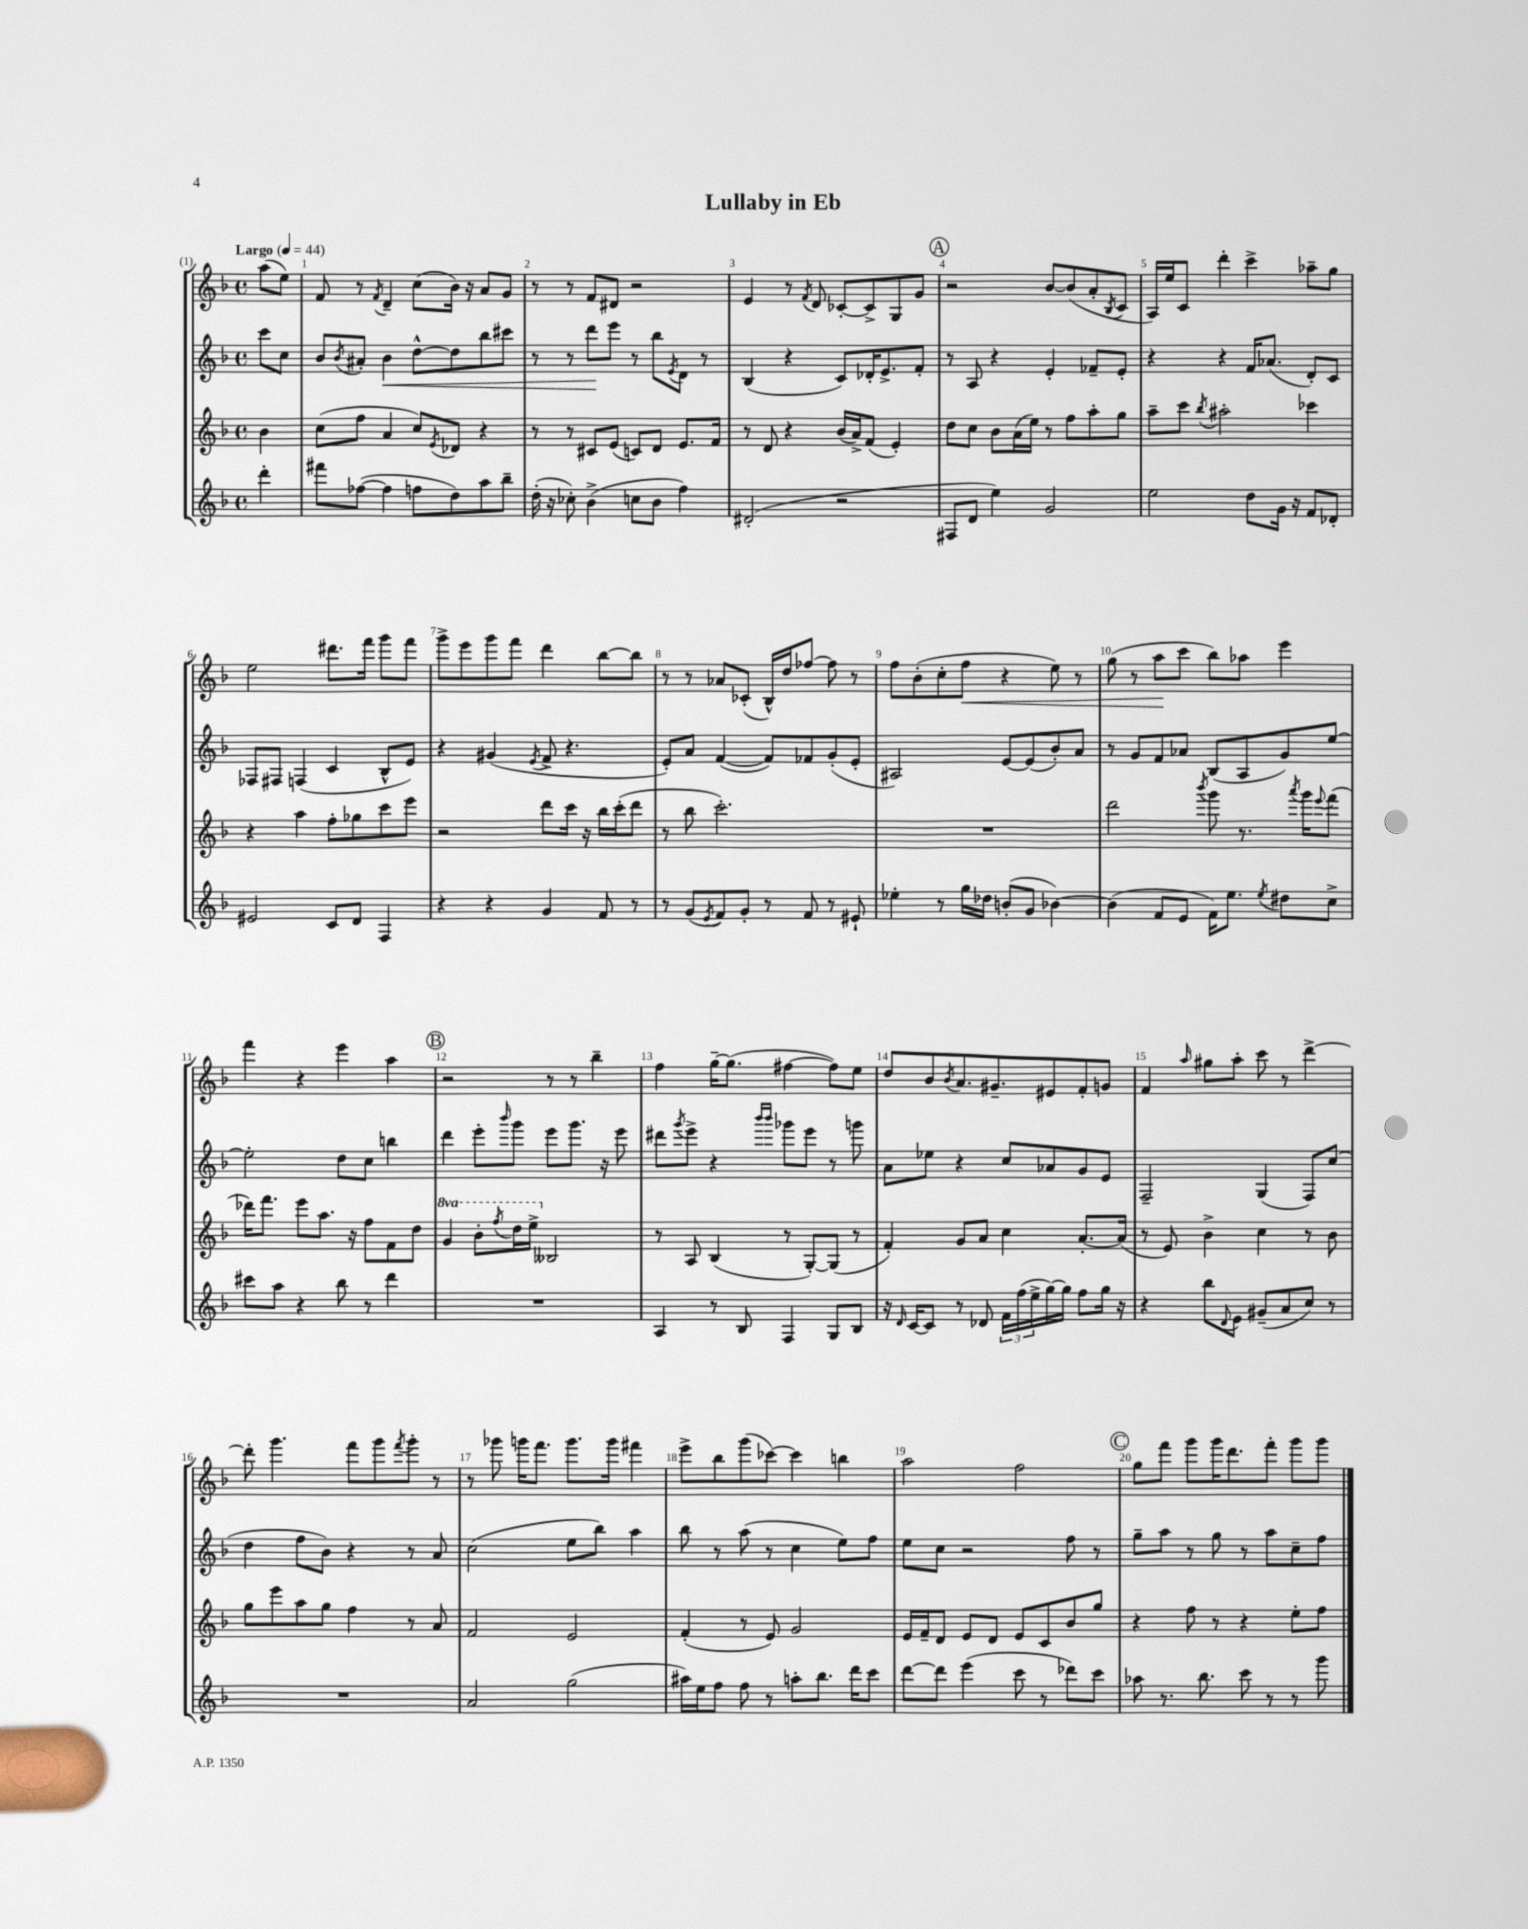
\header { title = "Lullaby in Eb" }
<<
\new StaffGroup <<
\new Staff = "s0" {
    \clef treble \key f \major \defaultTimeSignature \time 4/4 \partial 4 \tempo "Largo" 4 = 44
    a''8( e''8) |
    f'8 r8 \acciaccatura { f'8 } d'4-- c''8( bes'16) r16 a'8 g'8 |
    r8 r8 f'8 dis'8 r2 |
    e'4 r8 \acciaccatura { f'8 } d'8 ces'8~-. ces'8-> g8 g'8 |
    \mark \markup { \circle "A" } r2 bes'8~ bes'8( a'8-. \acciaccatura { bes8 } c'8 |
    a16) e''16 c'8 d'''4-. c'''4-> aes''8-- g''8 |
    e''2 dis'''8. f'''16 g'''8 f'''8 |
    g'''8-> e'''8 g'''8 f'''8 d'''4 bes''8~ bes''8 |
    r8 r8 aes'8 ces'8-.( bes16-^) d''16 fes''8~ fes''8 r8 |
    f''8 bes'8-.( c''8-. f''8\< r4 e''8) r8 |
    g''8( r8 a''8\! c'''8 bes''8) aes''8 e'''4 |
    f'''4 r4 e'''4 a''4 |
    \mark \markup { \circle "B" } r2 r8 r8 bes''4-- |
    f''4 g''16~-- g''8.( fis''4~ fis''8) e''8 |
    d''8 bes'8 \acciaccatura { bes'8 } a'8. gis'8.-- eis'8 f'8-. g'8 |
    f'4 \grace { a''16 } gis''8 a''8-. c'''8 r8 d'''4~-> |
    d'''8-. g'''4. f'''8 g'''8 \acciaccatura { f'''8 } g'''8-. r8 |
    r8 ges'''8 g'''16 f'''8. g'''8. g'''16 fis'''4 |
    e'''8-> bes''8 g'''8( ces'''8~) ces'''4 b''4 |
    a''2 f''2 |
    \mark \markup { \circle "C" } g''8 f'''8 g'''8 g'''16 d'''8. f'''8-. g'''8 g'''8 \bar "|." |
}
\new Staff = "s1" {
    \clef treble \key f \major \defaultTimeSignature \time 4/4 \partial 4
    c'''8 c''8 |
    bes'8 \acciaccatura { bes'8 } ais'8-. bes'4\< d''8~-^ d''8 bes''8 cis'''8 |
    r8 r8 d'''8\! e'''8 r8 bes''8 \acciaccatura { e'8 } d'8 r8 |
    bes4( r4 c'8) des'16-. e'8.-> f'8-. |
    \mark \markup { \circle "A" } r8 a8 r4 e'4-. fes'8-- e'8-. |
    r4 r4 f'16 aes'8.( d'8-.) c'8 |
    fes8 fis8 f4( c'4 bes8-^ e'8) |
    r4 gis'4( \acciaccatura { e'8 } f'8-> r4. |
    e'8-.) a'8 f'4~( f'8) fes'8 g'8-.( e'8-. |
    ais2) e'8~ e'8( bes'8-.) a'8 |
    r8 g'8 f'8 aes'8 bes8( a8 g'8) e''8~ |
    e''2-. d''8 c''8 b''4 |
    \mark \markup { \circle "B" } d'''4 e'''8-. \grace { bes'''16 } g'''8 e'''8 g'''8. r16 e'''8 |
    dis'''8 \acciaccatura { g'''8 } e'''8-> r4 \grace { bes'''16 bes'''16 } ges'''8 e'''8 r8 g'''8 |
    a'8 ees''8 r4 c''8 aes'8 g'8 e'8 |
    f2-- g4( f8) c''8( |
    d''4 f''8 bes'8) r4 r8 a'8 |
    c''2( e''8 bes''8) a''4 |
    bes''8 r8 a''8( r8 c''4 e''8) f''8 |
    e''8 c''8 r2 f''8 r8 |
    \mark \markup { \circle "C" } g''8-- a''8 r8 g''8 r8 a''8 c''8-- f''8 \bar "|." |
}
\new Staff = "s2" {
    \clef treble \key f \major \defaultTimeSignature \time 4/4 \set Staff.ottavationMarkups = #ottavation-simple-ordinals \partial 4
    bes'4 |
    c''8( f''8 a'4 c''8) \acciaccatura { e'8 } des'8 r4 |
    r8 r8 cis'8 e'8( c'8) d'8 e'8. f'16 |
    r8 d'8 r4 bes'16( a'16->) f'8( e'4-.) |
    \mark \markup { \circle "A" } d''8 c''8 bes'8 a'16( e''16) r8 f''8 a''8-. g''8 |
    a''8-- c'''8 \acciaccatura { bes''8 } ais''2-. ces'''4 |
    r4 a''4 f''8-. ges''8 c'''8 e'''8 |
    r2 d'''8 c'''16 r16 bes''16 c'''16-.( d'''8 |
    r8 bes''8 c'''2.-.) |
    R1 |
    d'''2 \acciaccatura { bes'''8 } g'''8 r8. \acciaccatura { a'''8 } g'''16 \appoggiatura { e'''8 } f'''8( |
    des'''16) f'''8. e'''8 a''8. r16 f''8 f'8 d''8 |
    \mark \markup { \circle "B" } \ottava #1 g''4 bes''8-. \acciaccatura { f'''8 } d'''16 e'''16-> \ottava #0 beses2 |
    r8 a8 bes4( r8 g8~-.) g8( r8 |
    f'4-.) g'8 a'8 c''4 a'8.~-. a'16( |
    r8 e'8) bes'4-> c''4 r8 bes'8 |
    g''8 e'''8 a''8 g''8 f''4 r8 a'8 |
    f'2 e'2 |
    f'4-.( r8 e'8) g'2 |
    e'16 f'16-- d'8 e'8 d'8 e'8 c'8 bes'8 g''8 |
    \mark \markup { \circle "C" } r4 f''8 r8 r4 e''8-. f''8 \bar "|." |
}
\new Staff = "s3" {
    \clef treble \key f \major \defaultTimeSignature \time 4/4 \partial 4
    d'''4-. |
    fis'''8 fes''8~( fes''4 f''8 d''8) a''8 bes''8-- |
    d''16-.( r16 ces''8-.) bes'4->( c''8 bes'8 f''4) |
    dis'2-.( r2 |
    \mark \markup { \circle "A" } fis8 d'8 e''4) g'2 |
    e''2 d''8 g'16 r16 f'8 des'8-. |
    eis'2 c'8 d'8 f4 |
    r4 r4 g'4 f'8 r8 |
    r8 g'8( \acciaccatura { e'8 } f'8) g'8-. r8 f'8 r8 eis'8-! |
    ees''4-. r8 g''16 des''16 b'8-.( g'8 bes'4~) |
    bes'4( f'8 e'8 f'16) e''8. \acciaccatura { e''8 } dis''8 c''8-> |
    cis'''8 a''8 r4 bes''8 r8 d'''4 |
    \mark \markup { \circle "B" } R1 |
    a4 r8 bes8 f4 g8 bes8 |
    r16 \grace { d'16 } c'16~ c'8 r8 des'8 \tuplet 3/2 { f'16 f''16( e''16-> } g''16~) g''16 f''8 g''16 r16 |
    r4 bes''8 \appoggiatura { d'8 } e'8 gis'8--( a'8 c''8) r8 |
    R1 |
    a'2 g''2( |
    ais''16) e''16 f''8 f''8 r8 a''8-. bes''8. d'''16 c'''8 |
    d'''8~ d'''8 e'''4( c'''8 r8 des'''8) c'''8 |
    \mark \markup { \circle "C" } aes''8 r8. bes''8. c'''8 r8 r8 g'''8 \bar "|." |
}
>>
>>
\layout { \context { \Score \override BarNumber.break-visibility = ##(#f #t #t) barNumberVisibility = #all-bar-numbers-visible } }
